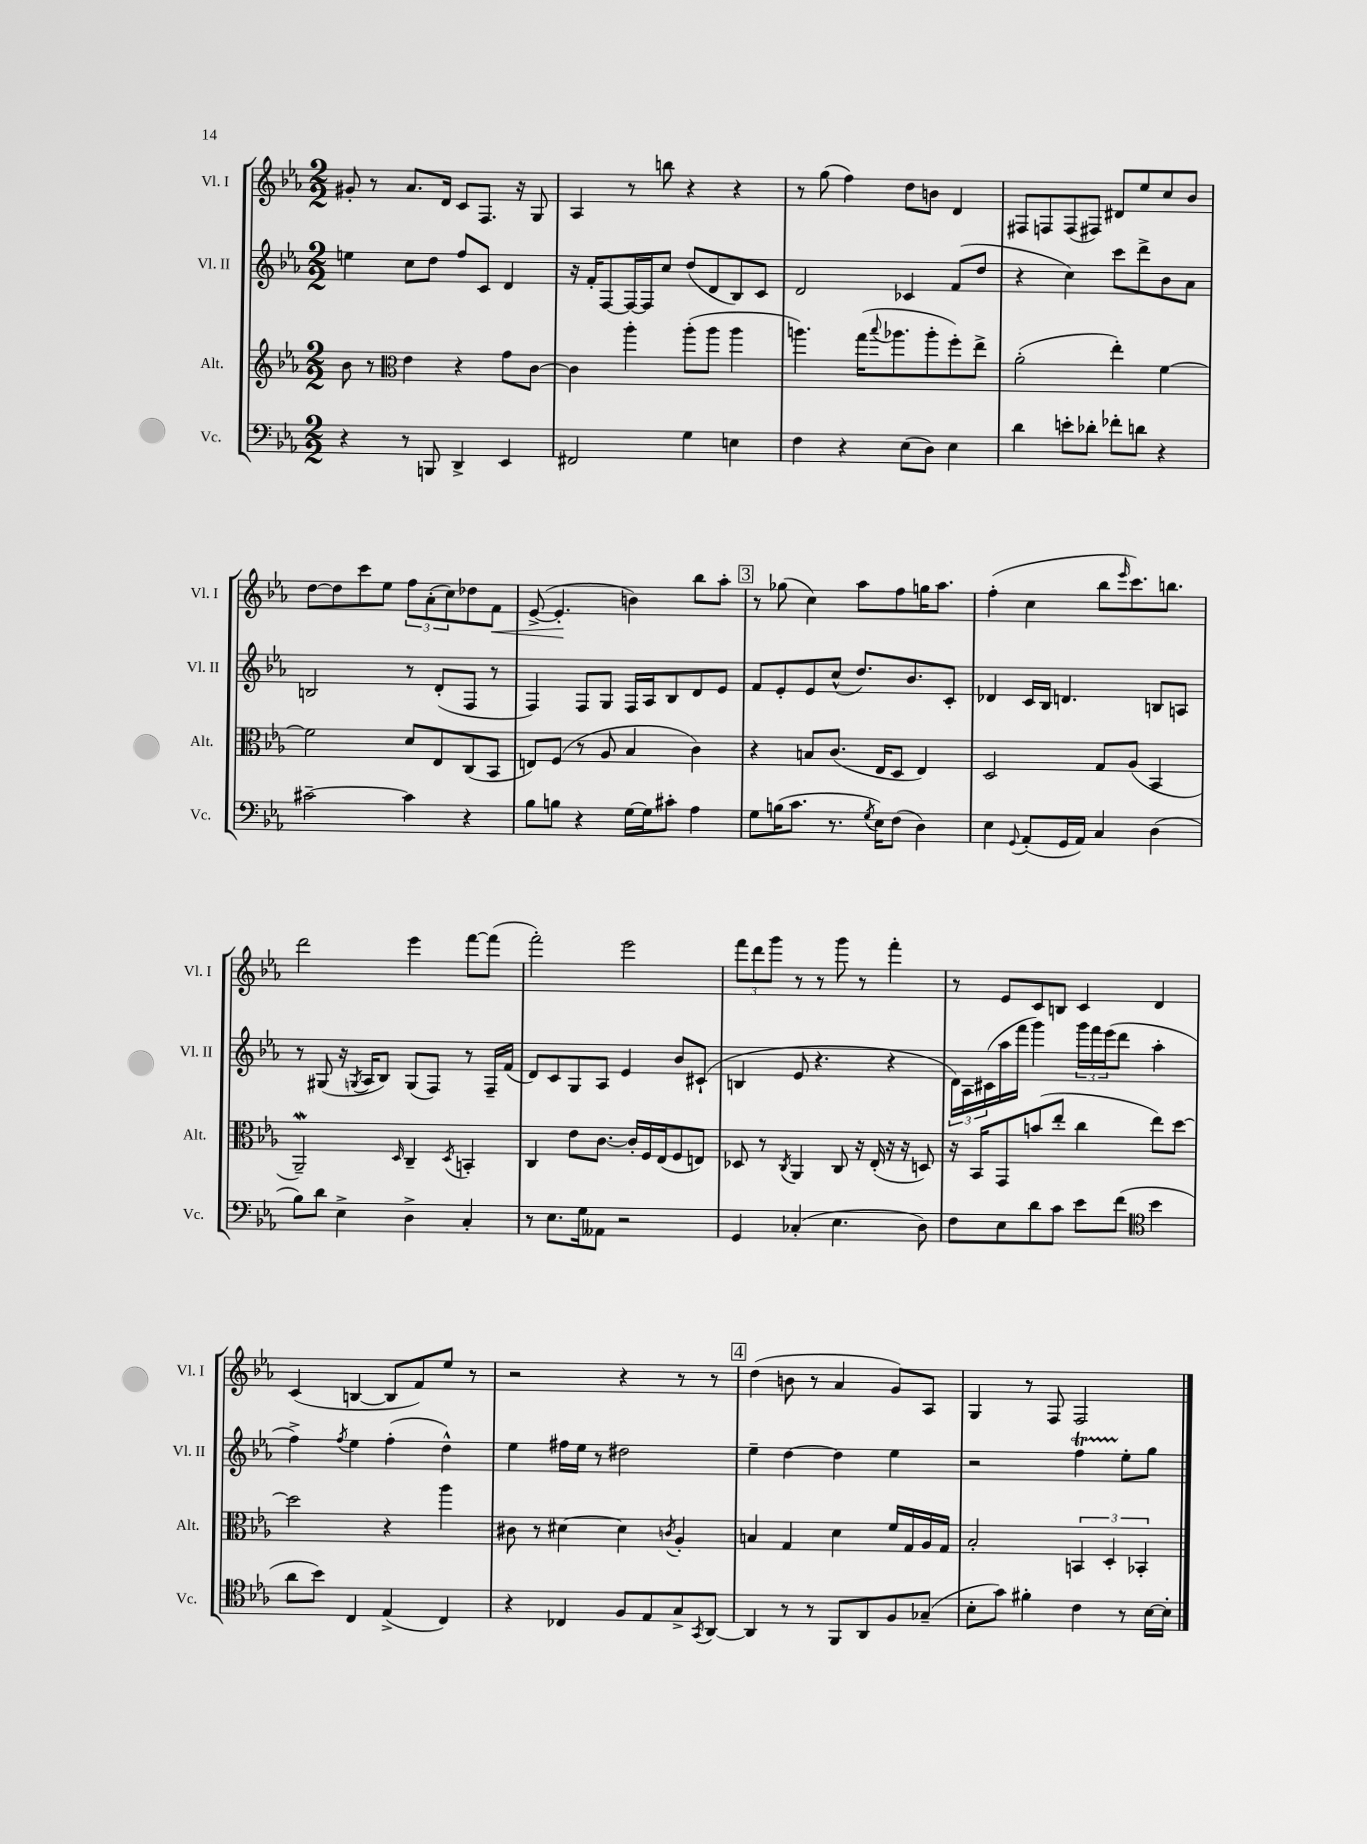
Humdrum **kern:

**kern	**kern	**kern	**kern	**dynam
*part4	*part3	*part2	*part1	*part1
*staff4	*staff3	*staff2	*staff1	*staff1
*I"Vc.	*I"Alt.	*I"Vl. II	*I"Vl. I	*
*I'Vc.	*I'Alt.	*I'Vl. II	*I'Vl. I	*
*clefF4	*clefG2	*clefG2	*clefG2	*
*k[b-e-a-]	*k[b-e-a-]	*k[b-e-a-]	*k[b-e-a-]	*
*M2/2	*M2/2	*M2/2	*M2/2	*
=68	=68	=68	=68	=68
4r	8b-\	4een\	8g#X'/	.
.	8r	.	8r	.
*	*clefC3	*	*	*
8r	4e-\	8cc\L	8.a-/L	.
8BBBn/	.	8dd\J	.	.
.	.	.	16d/Jk	.
4DD^/	4r	8ff/L	8c/L	.
.	.	8c/J	8.F/J	.
4EE-/	8g\L	4d/	.	.
.	.	.	16r	.
.	[8c\J	.	8G/	.
=69	=69	=69	=69	=69
2FF#X/	4c\]	16r	4A-/	.
.	.	16f'/KL	.	.
.	.	[8F/	.	.
.	4aa-'\	16F/L_	8r	.
.	.	16F/J]	.	.
.	.	8cc/J	8bbn\	.
4G\	(8aa-'\L	(8dd/L	4r	.
.	8aa-\J	8d/	.	.
4En\	4aa-\	8B-/)	4r	.
.	.	8c/J	.	.
=70	=70	=70	=70	=70
4F\	4.aan\)	2d/	8r	.
.	.	.	(8gg\	.
4r	.	.	4ff\)	.
.	(16gg\KL	.	.	.
.	8qqbb-/	.	.	.
.	8.aa-X\	.	.	.
(8E-\L	.	4c-X/	8dd\L	.
8D\J)	8aa-'\	.	8bn\J	.
4E-\	8ff'\)	(8f/L	4d/	.
.	8ee-^\J	8dd/J	.	.
=71	=71	=71	=71	=71
4d\	(2a-'\	4r	8F#X/L	.
.	.	.	8Fn/	.
8en'\L	.	4cc\)	(8F/	.
8d-X'\J	.	.	8F#X/J)	.
8f-X'\L	4ee-'\)	8ccc\L	8d#X/L	.
8dn\J	.	8ddd^\	8ee-/	.
4r	[4f\	8b-\	8cc/	.
.	.	8a-\J	8b-/J	.
!!LO:LB:g=z
=72	=72	=72	=72	=72
[2c#X~\	2f\]	2Bn/	[8dd\L	.
.	.	.	8dd\]	.
.	.	.	8ccc\	.
.	.	.	8ee-\J	.
4c#\]	8d/L	8r	12ff\L	.
.	.	.	(12a-'\	.
.	8E-/	(8d'/L	.	.
.	.	.	12cc\)	.
4r	(8C/	8F/J	8dd-X\	.
!	!	!	!	!LO:HP:b
.	8BB-/J	8r	8f\J	<
=73	=73	=73	=73	=73
8B-\L	8En/L)	4F/)	([8e-^/	.
8Bn\J	(8F/J	.	4.e-'/]	.
4r	8r	8F/L	.	.
.	8A-/	8G/J	.	.
[16G\LL	4B-/	16F/LL	4bn\)	[
16G\J]	.	16A-/J	.	.
8c#X'\J	.	8B-/	.	.
4A-\	4c\)	8d/	8bb-\L	.
.	.	8e-/J	8aa-'\J	.
!!LO:REH:place=s1:t=3
=74	=74	=74	=74	=74
8G\L	4r	8f/L	8r	.
(16Bn\K	.	8e-'/	(8gg-X\	.
8.c\J	.	.	.	.
.	8Bn/L	8e-/	4cc\)	.
8.r	(8.c/J	(8cc^^/J	.	.
.	.	8.dd/L)	8aa-\L	.
8qG/	.	.	.	.
16E-\KL)	16E-/KL	.	.	.
(8F\J	8D/J	.	8ff\	.
.	.	8.b-/	.	.
4D\)	4E-/)	.	16ggn\K	.
.	.	.	8.aa-\J	.
.	.	8c'/J	.	.
=75	=75	=75	=75	=75
4E-\	2D/	4d-X/	(4ff'\	.
8qqGG/	.	.	.	.
(8AA-'/L	.	16c/LL	4cc\	.
.	.	16B-/JJ	.	.
16GG/L	.	4.dn/	.	.
16AA-/JJ)	.	.	.	.
4C/	8G/L	.	8bb-\L	.
.	.	.	16qqeee-/	.
.	(8A-/J	.	8.ccc\)	.
(4D\	4BB-/	8Bn/L	.	.
.	.	.	8.bbn\J	.
.	.	8An/J	.	.
!!LO:LB:g=z
=76	=76	=76	=76	=76
8B-\L)	2AA-w~/)	8r	2ddd\	.
8d\J	.	(8G#X/	.	.
4E-^\	.	16r	.	.
.	.	8qGn/	.	.
.	.	16A-/KL	.	.
.	.	8B-/J)	.	.
.	16qqD/	.	.	.
4D^\	4C~/	(8G/L	4eee-\	.
.	.	8F/J)	.	.
.	8qD/	.	.	.
4C'/	4BBn'/	8r	[8fff\L	.
.	.	16F~/LL	(8fff\J]	.
.	.	(16f/JJ	.	.
=77	=77	=77	=77	=77
8r	4C/	8d/L)	2fff'\)	.
8.E-\L	.	8c/	.	.
.	8e-\L	8G/	.	.
16G\k	.	.	.	.
8AA--X\J	[8.c\J	8A-/J	.	.
2r	.	4e-/	2eee-\	.
.	16c'/LL]	.	.	.
.	16F/	.	.	.
.	(16E-/J	.	.	.
.	8F/	8b-/L	.	.
.	8En/J)	(8c#X`/J	.	.
=78	=78	=78	=78	=78
4GG/	8D-X/	4Bn/	12fff\L	.
.	.	.	12ddd\	.
.	8r	.	.	.
.	.	.	12ggg\J	.
.	8qC/	.	.	.
(4C-X'/	4AA-/	8e-/	8r	.
.	.	4.r	8r	.
4.E-\	8C/	.	8ggg\	.
.	16r	.	8r	.
.	(16E-'/	.	.	.
.	16r	4r	4fff'\	.
.	16r	.	.	.
8D\)	8Dn/)	.	.	.
=79	=79	=79	=79	=79
8F\L	16r	24d\LL)	8r	.
.	.	24A-\	.	.
.	16BB-/KL	.	.	.
.	.	(24c#X\	.	.
8E-\	8GG/	16aa-\	8e-/L	.
.	.	16fff\JJ	.	.
8d\	(8bn/	4ggg\)	8c/	.
8c\J	8ee-'/J	.	8Bn/J	.
8e-\L	4cc\	24ggg\LL	4c/	.
.	.	24fff\	.	.
.	.	(24eee-\J	.	.
(8f\J	.	8ddd\J	.	.
*clefC4	*	*	*	*
4b-\	8ee-\L)	4aa-'\	4d/	.
.	[8dd\J	.	.	.
!!LO:LB:g=z
=80	=80	=80	=80	=80
8a-\L	2dd\]	4ff^\)	(4c/	.
8b-\J)	.	.	.	.
.	.	8qff/	.	.
4C/	.	4ee-\	[4Bn/	.
(4E-^/	4r	(4ff'\	8B/L]	.
.	.	.	8f/)	.
4C/)	4aa-\	4dd^^\)	8ee-/J	.
.	.	.	8r	.
=81	=81	=81	=81	=81
4r	8c#X\	4ee-\	2r	.
.	8r	.	.	.
4C-X/	[4d#X\	16ff#X\LL	.	.
.	.	16ee-\JJ	.	.
.	.	8r	.	.
8F/L	4d#\]	2dd#X\	4r	.
8E-/	.	.	.	.
.	8qcn/	.	.	.
8G^/	4A-'/	.	8r	.
8qGG/	.	.	.	.
[8AA-/J	.	.	8r	.
!!LO:REH:place=s1:t=4
=82	=82	=82	=82	=82
4AA-/]	4Bn/	4ee-~\	(4dd\	.
8r	4G/	[4dd\	8bn\	.
8r	.	.	8r	.
8FF/L	4d\	4dd\]	4a-/	.
8AA-/	.	.	.	.
8F/	16f/LL	4ee-\	8g/L)	.
.	16G/	.	.	.
(8G-X~/J	16A-/	.	8A-/J	.
.	16G/JJ	.	.	.
=83	=83	=83	=83	=83
8B-'\L	2B-'/	2r	4G/	.
8g\J)	.	.	.	.
4f#X'\	.	.	8r	.
.	.	.	8F/	.
4c\	6BBn/	4ffT\	2F/	.
.	6D'/	.	.	.
8r	.	8ee-'\L	.	.
.	6BB-X'/	.	.	.
[16B-\LL	.	8gg\J	.	.
16B-'\JJ]	.	.	.	.
==	==	==	==	==
*-	*-	*-	*-	*-
